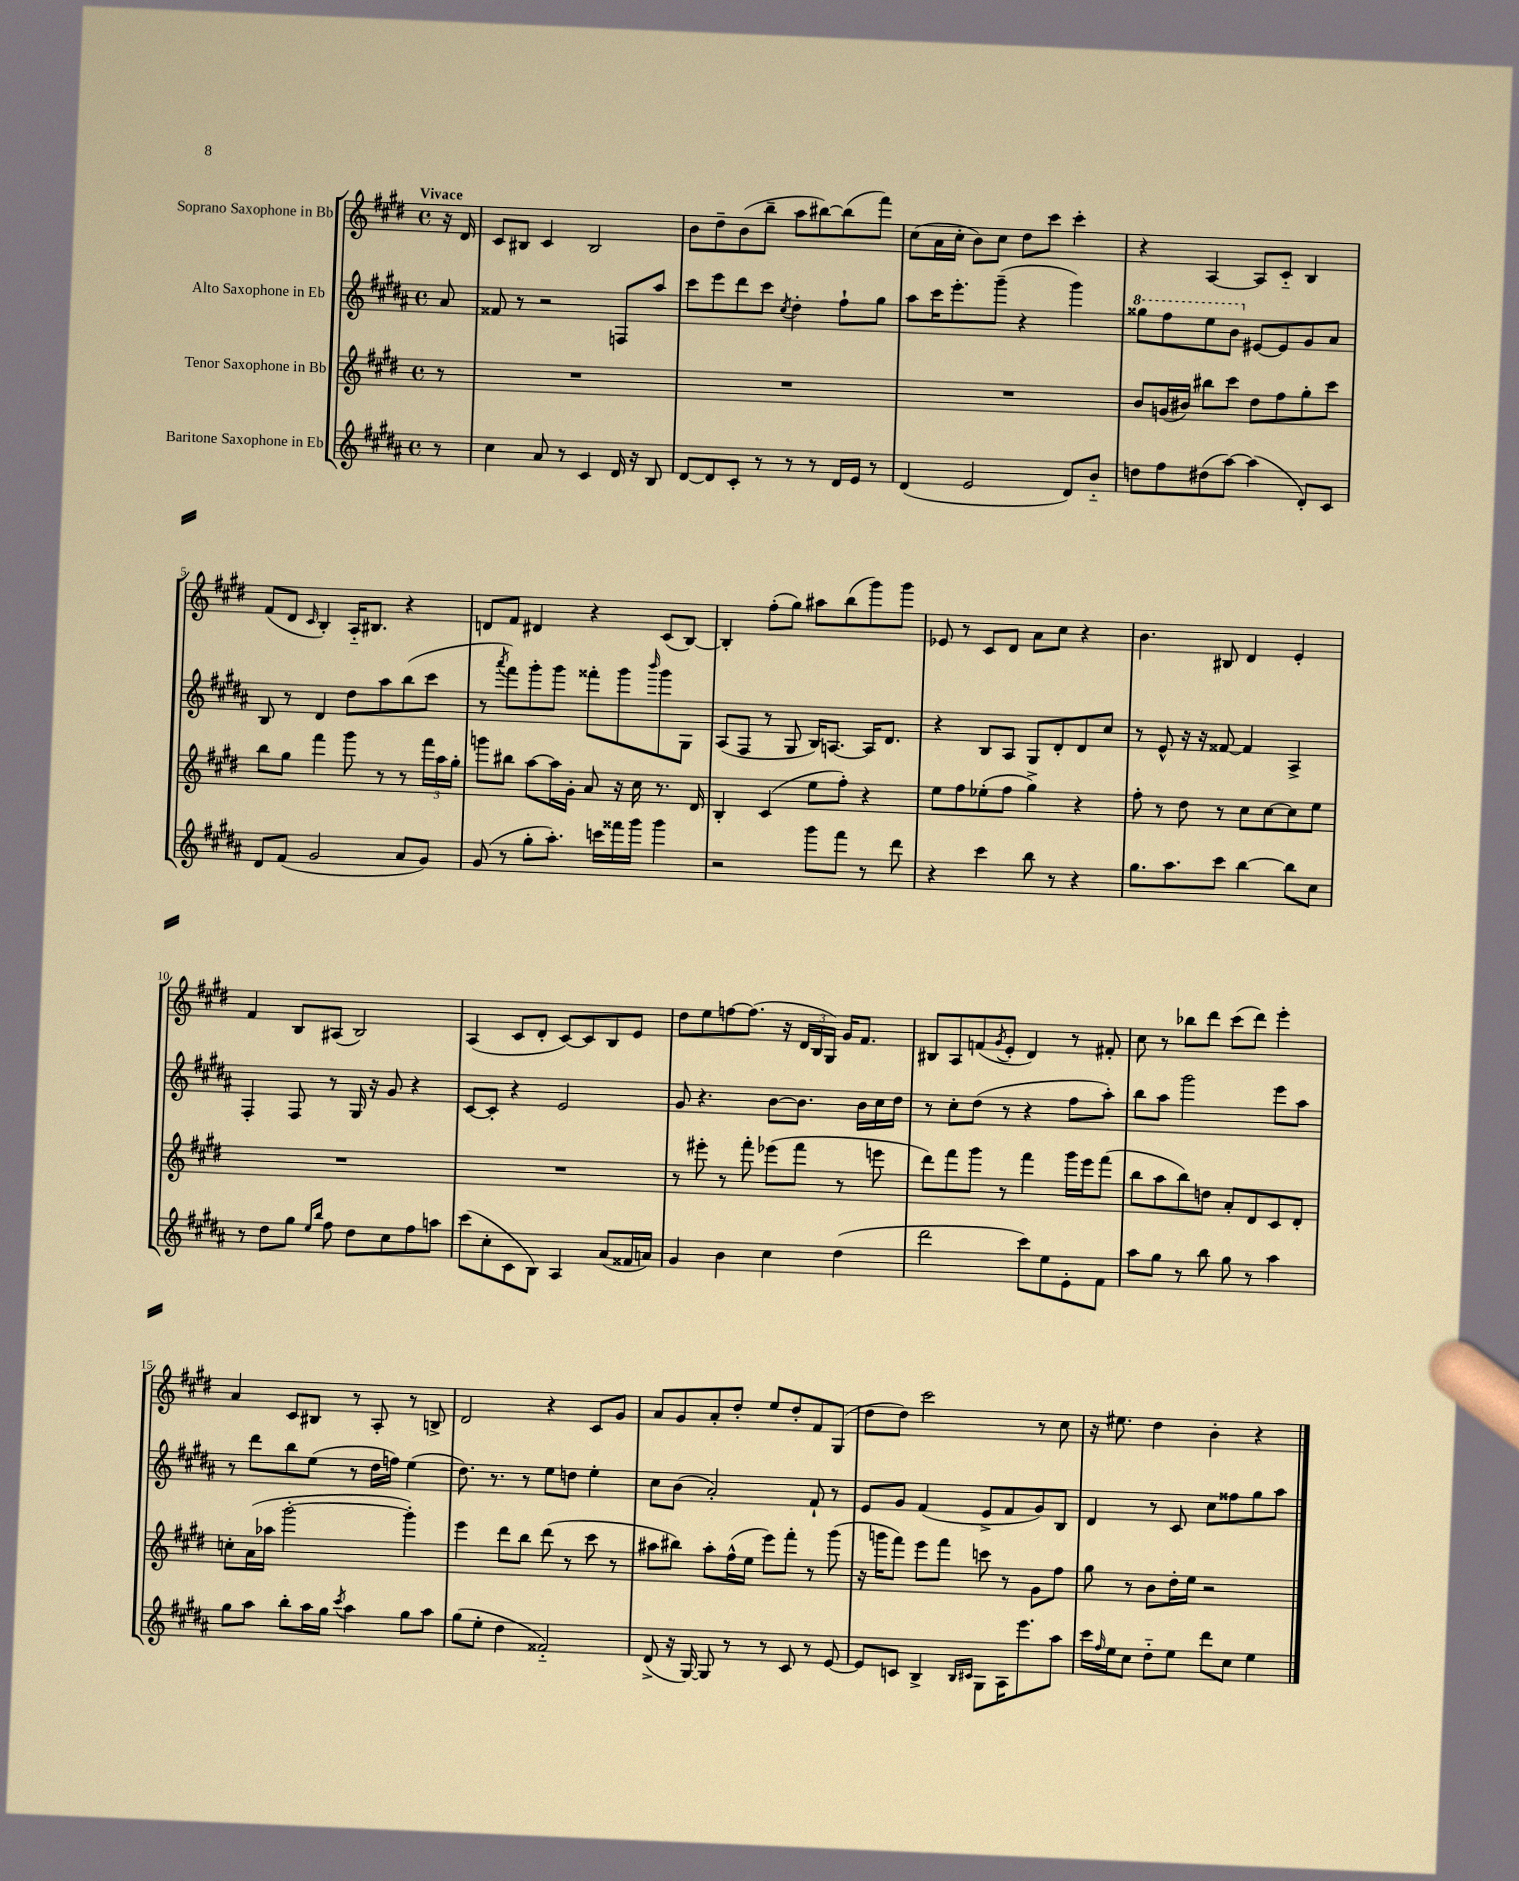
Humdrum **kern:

**kern	**kern	**kern	**kern
*staff4	*staff3	*staff2	*staff1
*clefG2	*clefG2	*clefG2	*clefG2
*k[f#c#g#d#a#]	*k[f#c#g#d#]	*k[f#c#g#d#a#]	*k[f#c#g#d#]
*M4/4	*M4/4	*M4/4	*M4/4
*met(c)	*met(c)	*met(c)	*met(c)
8r	8r	8a#	16r
.	.	.	16d#
=	=	=	=
4cc#	1r	8f##	8c#
.	.	8r	8B#
8a#	.	2r	4c#
8r	.	.	.
4c#	.	.	2B#
16d#	.	8F	.
16r	.	.	.
8B	.	8aa#	.
=	=	=	=
[8d#	1r	8ccc#	8b
8d#]	.	8eee	8dd#~
8c#'	.	8ddd#	(8b
8r	.	8ccc#	8bb~
.	.	8qcc#	.
8r	.	4dd#'	8aa
8r	.	.	[8bb#)
16d#	.	8ff#`	(8bb#]
16e	.	.	.
8r	.	8gg#	8fff#)
=	=	=	=
(4d#	1r	8aa#	(8cc#
.	.	16ccc#	16a
.	.	8.eee'	16cc#'
2e	.	.	8b)
.	.	(8ggg#~	8cc#
.	.	4r	8dd#
.	.	.	8ccc#
8d#)	.	4ggg#)	4ccc#'
8b'~	.	.	.
=	=	=	=
8dd	8b	8ggg##	4r
8ff#	(16g	8fff#	.
.	16b#)	.	.
(8dd#	8bb#	8eee	[4A
[8aa#)	8ccc#	8bb	.
(4aa#]	8dd#	[8e#	8A]
.	8ff#	8e#]	8c#'~
8d#')	8gg#'	8g#	4B
8c#	8ccc#	8a#	.
=	=	=	=
8d#	8bb	8B	(8f#
(8f#	8gg#	8r	8d#
.	.	.	16qqc#
2g#	4fff#	4d#	4B')
.	8ggg#	8dd#	16A'~
.	.	.	8.B#
.	8r	8aa#	.
8a#	8r	(8bb	4r
8g#)	24fff#	8ccc#	.
.	24aa	.	.
.	24gg#'	.	.
=	=	=	=
(8g#	8ggg	8r	8d
.	.	8qaaa#	.
8r	8bb#	8fff#)	8f#
8gg#'	[8aa	8ggg#'	4d#
8.aa#')	16aa]	8ggg#	.
.	16g#'	.	.
.	8a	8fff##'	4r
16ccc	.	.	.
16fff##	16r	8ggg#	.
16ggg#	16cc#	.	.
.	.	16qqbbb	.
4ggg#	8.r	8ggg#	(8c#
.	.	8G#	[8B)
.	16d#	.	.
=	=	=	=
2r	4B'	(8A#	4B']
.	.	8F#	.
.	(4c#	8r	(8ff#'
.	.	8G#	8gg#)
8ggg#	8ee	16B)	8aa#
.	.	[8.A	.
8fff#	8ff#')	.	(8bb
8r	4r	16A]	8ggg#)
.	.	8.d#	.
8ddd#	.	.	8ggg#
=	=	=	=
4r	8ee	4r	8e-
.	8ff#	.	8r
4ccc#	(8ee-'	8B	8c#
.	8ff#	8A#	8d#
8bb	4gg#^)	8G#	8a
8r	.	8d#'	8cc#
4r	4r	8d#	4r
.	.	8cc#	.
=	=	=	=
8.gg#	8ff#'	8r	4.b
.	8r	8e^^	.
8.aa#	.	.	.
.	8dd#	16r	.
.	.	16r	.
8ccc#	8r	[8f##	8B#
[4bb	8cc#	4f##]	4d#
.	[8cc#	.	.
8bb]	8cc#]	4A#^	4e'
8cc#	8ee	.	.
=	=	=	=
8r	1r	4F#'	4f#
8dd#	.	.	.
8gg#	.	8F#	8B
16qqee	.	.	.
16qqbb	.	.	.
8ff#	.	8r	(8A#
8dd#	.	16G#	2B)
.	.	16r	.
8cc#	.	8g#	.
8ff#	.	4r	.
8aa	.	.	.
=	=	=	=
(8ccc#	1r	[8c#	(4A
8cc#'	.	8c#']	.
8c#	.	4r	8c#
8B)	.	.	8d#'
4A#	.	2e	[8c#)
.	.	.	8c#]
(8a#	.	.	8B
16f##	.	.	8e
16a)	.	.	.
=	=	=	=
4g#	8r	8g#	8dd#
.	8eee#'	4.r	8ee
4b	8r	.	[8ff
.	8fff#'	.	(8.ff]
4cc#	(8eee-	[8b	.
.	.	.	16r
.	8fff#	8.b]	24d#
.	.	.	24B
.	.	.	24G#)
(4dd#	8r	.	16g#
.	.	16b	8.f#
.	8eee	16cc#	.
.	.	16dd#	.
=	=	=	=
2ddd#	8ddd#)	8r	8B#
.	8fff#	8cc#'	8A
.	8ggg#	(8dd#	(8f
.	.	.	8qg#
.	8r	8r	8e'
8ccc#)	4fff#	4r	4d#)
8ee	.	.	.
8e'	16ggg#	8ff#	8r
.	16eee	.	.
8f#	(8fff#	8aa#')	8f#'
=	=	=	=
8aa#	8bb	8bb	8cc#
8gg#	8aa	8aa#	8r
8r	8bb)	2ggg#	8bb-
8bb	8dd	.	8ddd#
8gg#	8a'	.	(8ccc#
8r	8d#	.	8ddd#)
4aa#	8c#	8eee	4eee'
.	8d#'	8aa#	.
=	=	=	=
8gg#	8cc'	8r	4a
8aa#	(16a	8ddd#	.
.	16aa-	.	.
8bb'	[2ggg#'	8bb	8c#
16aa#	.	(8ee	8B#
16gg#	.	.	.
8qccc#	.	.	.
4aa#	.	8r	8r
.	.	16dd#	8A'
.	.	16ff)	.
8gg#	4ggg#'])	(4ee	8r
8aa#	.	.	8B^
=	=	=	=
(8gg#	4eee	8.dd#)	2d#
8ee'	.	.	.
.	.	8.r	.
4dd#	8ddd#	.	.
.	8bb	8r	.
2f##'~)	(8ddd#	8ee	4r
.	8r	8dd	.
.	8ccc#	4ee'	8c#
.	8r	.	8g#
=	=	=	=
(8d#^	8aa#	8cc#	8a
16r	8bb#)	(8b	8g#
[16G#)	.	.	.
8G#]	8aa#'	2a#')	8a'
8r	(16ff#^^	.	8dd#'
.	16ee	.	.
8r	8eee)	.	8ee
8c#	8fff#'	.	8dd#'
8r	8r	8f#`	8f#
[8e	(8ggg#	8r	(8G#
=	=	=	=
8e]	16r	8e	8dd#
.	16ggg	.	.
8c	8fff#)	8g#	8dd#)
4B^	8eee	(4f#	2ccc#
.	8fff#	.	.
16qqB	.	.	.
16qqc#	.	.	.
8G#	8ccc	8e^	.
16A#	8r	8f#	.
8.eee	.	.	.
.	8g#	8g#)	8r
8aa#	8ff#	8B	8cc#
=	=	=	=
16ccc#	8gg#	4d#	16r
16qqff#	.	.	.
16ee	.	.	8.ee#
8cc#	8r	.	.
8dd#'~	8b	8r	4dd#
8ee	16dd#'	8c#	.
.	16ee	.	.
8ddd#	2r	8cc#	4b'
8cc#	.	8ff##	.
4ee	.	8gg#	4r
.	.	8aa#	.
==	==	==	==
*-	*-	*-	*-
